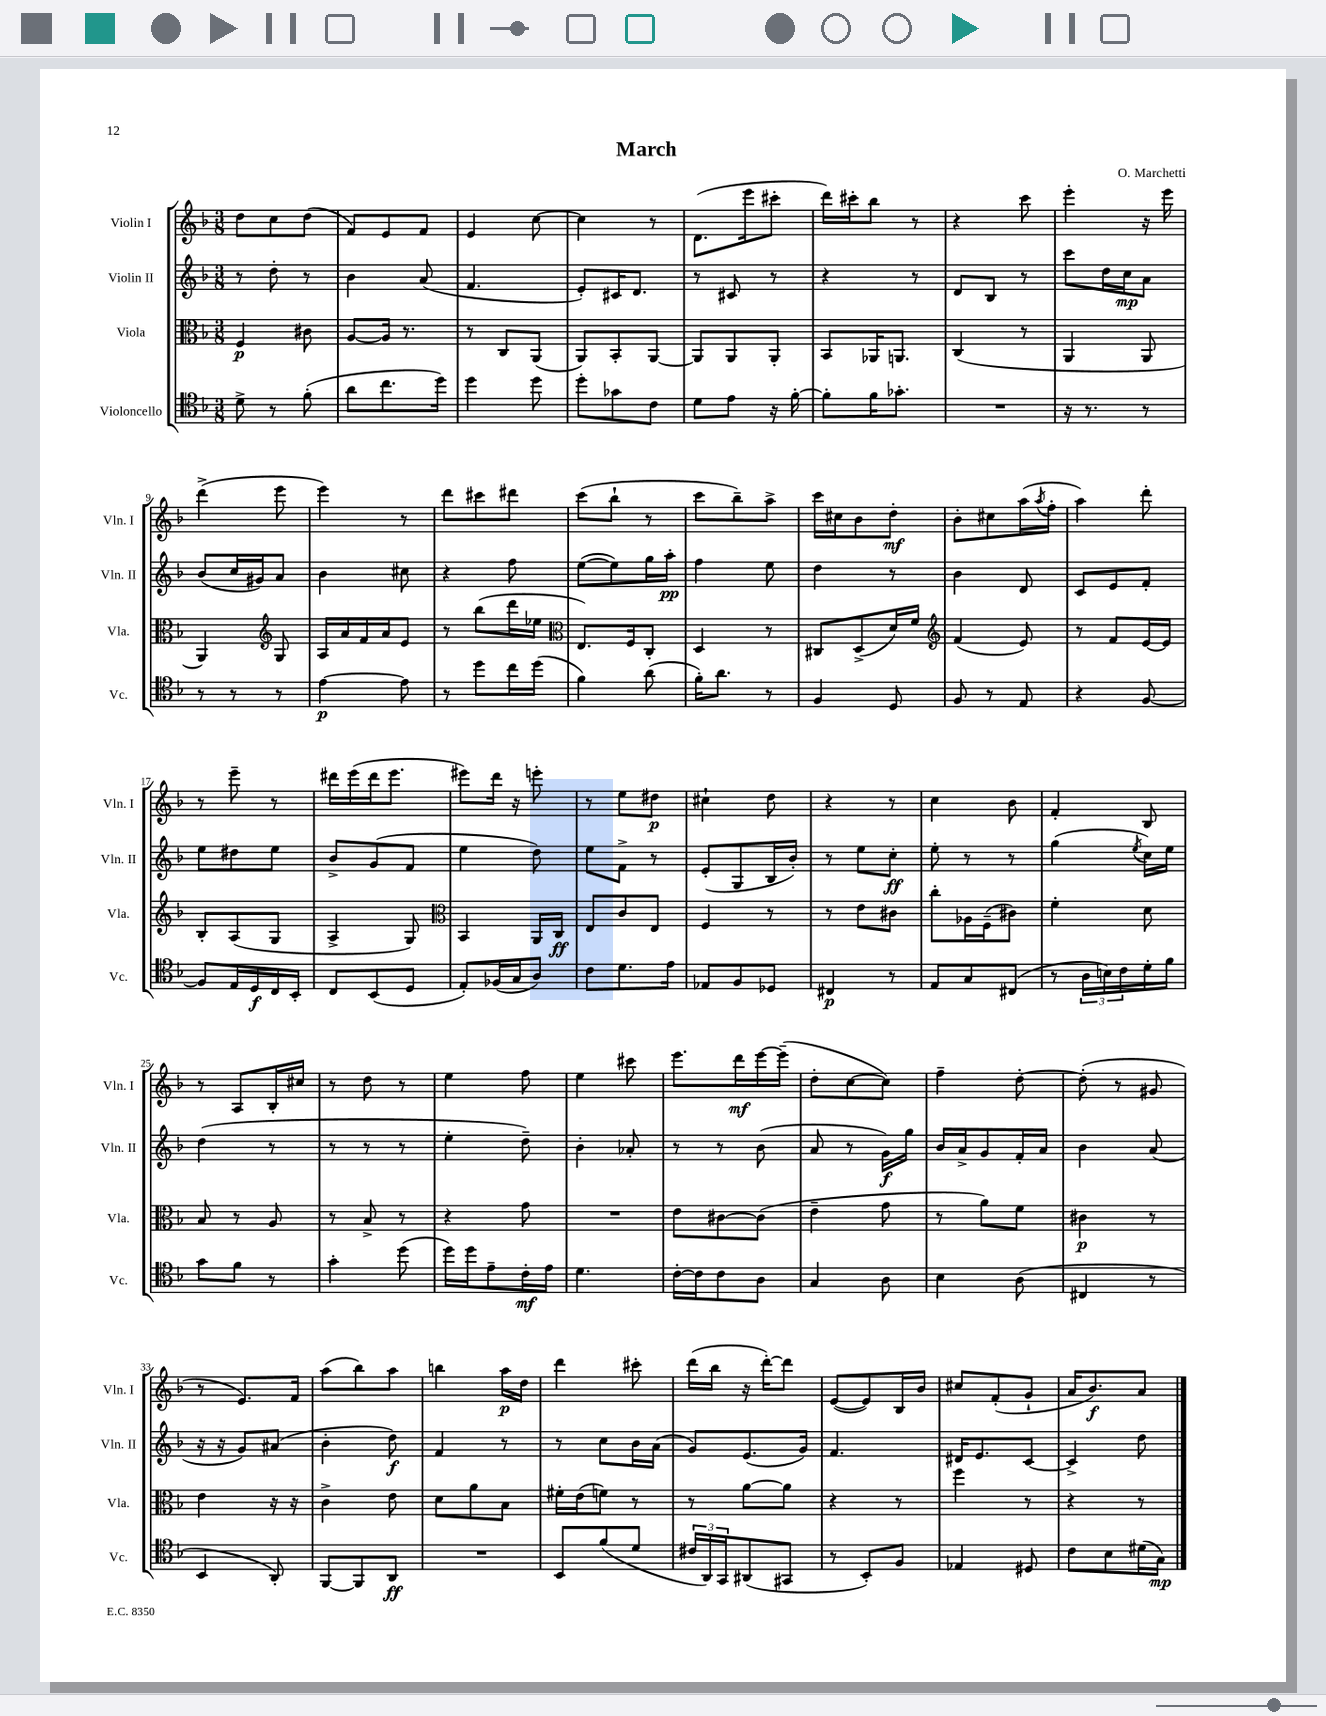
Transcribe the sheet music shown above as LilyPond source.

\header { title = "March" composer = "O. Marchetti" }
<<
\new StaffGroup <<
\new Staff = "s0" \with { instrumentName = "Violin I" shortInstrumentName = "Vln. I" } {
    \clef treble \key f \major \numericTimeSignature \time 3/8
    d''8 c''8 d''8( |
    f'8) e'8 f'8 |
    e'4 c''8~ |
    c''4 r8 |
    d'8.( e'''16 cis'''8-. |
    d'''16) cis'''16-. bes''8 r8 |
    r4 c'''8 |
    e'''4-. r16 e'''16 |
    d'''4->( e'''8 |
    e'''4) r8 |
    d'''8 cis'''8 dis'''8 |
    c'''8( bes''8-! r8 |
    c'''8 bes''8--) a''8-> |
    c'''16 cis''16 bes'8 d''8-.\mf |
    bes'8-. cis''8 a''16( \acciaccatura { a''8 } f''16-. |
    a''4) d'''8-. |
    r8 e'''8-- r8 |
    dis'''16 e'''16( dis'''16 e'''8. |
    eis'''8) d'''16 r16 e'''8-. |
    r8 e''8 dis''8\p |
    cis''4-! d''8 |
    r4 r8 |
    c''4 bes'8 |
    f'4-. bes8 |
    r8 a8 bes16-. cis''16 |
    r8 d''8 r8 |
    e''4 f''8 |
    e''4 cis'''8 |
    e'''8. d'''16\mf e'''16~ e'''16--( |
    d''8-. c''8~ c''8) |
    f''4-- d''8~-. |
    d''8-.( r8 gis'8 |
    r8 e'8.) f'16 |
    a''8( bes''8) a''8 |
    b''4 a''16\p d''16 |
    d'''4 cis'''8-. |
    d'''16( bes''16 r16 d'''16~-.) d'''8 |
    e'8~( e'8) bes16 bes'16 |
    cis''8 f'8-.( g'8-! |
    a'16 bes'8.\f) a'8 \bar "|." |
}
\new Staff = "s1" \with { instrumentName = "Violin II" shortInstrumentName = "Vln. II" } {
    \clef treble \key f \major \numericTimeSignature \time 3/8
    r8 d''8-. r8 |
    bes'4 a'8( |
    f'4. |
    e'8-.) cis'16 d'8. |
    r8 cis'8 r8 |
    r4 r8 |
    d'8 bes8 r8 |
    c'''8 d''16 c''16\mp a'8 |
    bes'8( c''16 gis'16) a'8 |
    bes'4 cis''8 |
    r4 f''8 |
    e''8~( e''8) g''16 a''16-.\pp |
    f''4 e''8 |
    d''4 r8 |
    bes'4 d'8 |
    c'8 e'8 f'8-. |
    e''8 dis''8 e''8 |
    bes'8-> g'8( f'8 |
    e''4 d''8) |
    e''8 f'8-> r8 |
    e'8-.( g8 bes16 bes'16-.) |
    r8 e''8 c''8-.\ff |
    e''8-. r8 r8 |
    g''4( \acciaccatura { e''8 } c''16) e''16 |
    d''4( r8 |
    r8 r8 r8 |
    e''4-. d''8--) |
    bes'4-. aes'8-. |
    r8 r8 bes'8( |
    a'8 r8 g'16\f) g''16 |
    bes'16 a'16-> g'8 f'16-. a'16 |
    bes'4 a'8( |
    r16 r16 g'8) ais'8( |
    bes'4-. d''8\f) |
    f'4 r8 |
    r8 c''8 bes'16 a'16( |
    g'8) e'8.( g'16) |
    f'4. |
    dis'16 e'8. c'8~ |
    c'4-> d''8 \bar "|." |
}
\new Staff = "s2" \with { instrumentName = "Viola" shortInstrumentName = "Vla." } {
    \clef alto \key f \major \numericTimeSignature \time 3/8
    f4\p cis'8 |
    a8~ a16 r8. |
    r8 c8 a,8( |
    a,8) bes,8-. a,8~ |
    a,8 a,8 a,8-. |
    bes,8 aes,16 a,8. |
    c4( r8 |
    a,4 a,8 |
    a,4) \clef treble g8 |
    a16 a'16 f'16 a'16 e'8 |
    r8 bes''8( d'''16 ees''16 |
    \clef alto e8.) f16 c8-. |
    d4 r8 |
    cis8 d8->( d'16) f'16 |
    \clef treble f'4( e'8) |
    r8 f'8 e'16~ e'16 |
    bes8-. a8( g8 |
    a4-> g8) |
    \clef alto bes,4 a,16 c16\ff |
    e8 c'8 e8 |
    f4 r8 |
    r8 e'8 cis'8 |
    c''8-. aes16 f16--( cis'8) |
    f'4-. d'8 |
    bes8 r8 a8 |
    r8 bes8-> r8 |
    r4 g'8 |
    R4. |
    e'8 cis'8~ cis'8( |
    e'4-- g'8 |
    r8 a'8) f'8 |
    cis'4\p r8 |
    e'4 r16 r16 |
    c'4-> e'8 |
    d'8 a'8 bes8 |
    fis'16-. e'16( f'8) r8 |
    r8 a'8~ a'8 |
    r4 r8 |
    f''4 r8 |
    r4 r8 \bar "|." |
}
\new Staff = "s3" \with { instrumentName = "Violoncello" shortInstrumentName = "Vc." } {
    \clef tenor \key f \major \numericTimeSignature \time 3/8
    d'8-> r8 f'8-.( |
    a'8 c''8. d''16) |
    d''4 d''8 |
    d''8-. ges'8 c'8 |
    d'8 e'8 r16 f'16~-. |
    f'8-. f'16 ges'8.-. |
    R4. |
    r16 r8. r8 |
    r8 r8 r8 |
    e'4~\p e'8 |
    r8 d''8 c''16 d''16( |
    f'4) a'8( |
    f'16-.) a'8. r8 |
    f4 d8 |
    f8 r8 e8 |
    r4 f8~ |
    f8 e16 d16\f c16 bes,16-. |
    c8 bes,8( d8 |
    e8-.) fes16( g16 a8) |
    c'8 d'8. e'16 |
    ees8 f8 des8 |
    cis4\p r8 |
    e8 g8 cis8( |
    r8 \tuplet 3/2 { a16 b16) c'16 } d'16-. f'16 |
    g'8 f'8 r8 |
    g'4-. d''8( |
    d''16) d''16 e'8-- c'16-.\mf e'16 |
    d'4. |
    c'16~-. c'16 c'8 a8 |
    g4 a8 |
    bes4 a8( |
    cis4 r8 |
    bes,4 a,8-.) |
    f,8~ f,8 a,8\ff |
    R4. |
    bes,8 f'8( d'8 |
    \tuplet 3/2 { cis'16 a,16) g,16 } ais,8( gis,8 |
    r8 bes,8-.) f8 |
    ees4 dis8 |
    c'8 bes8 dis'16( g16\mp) \bar "|." |
}
>>
>>
